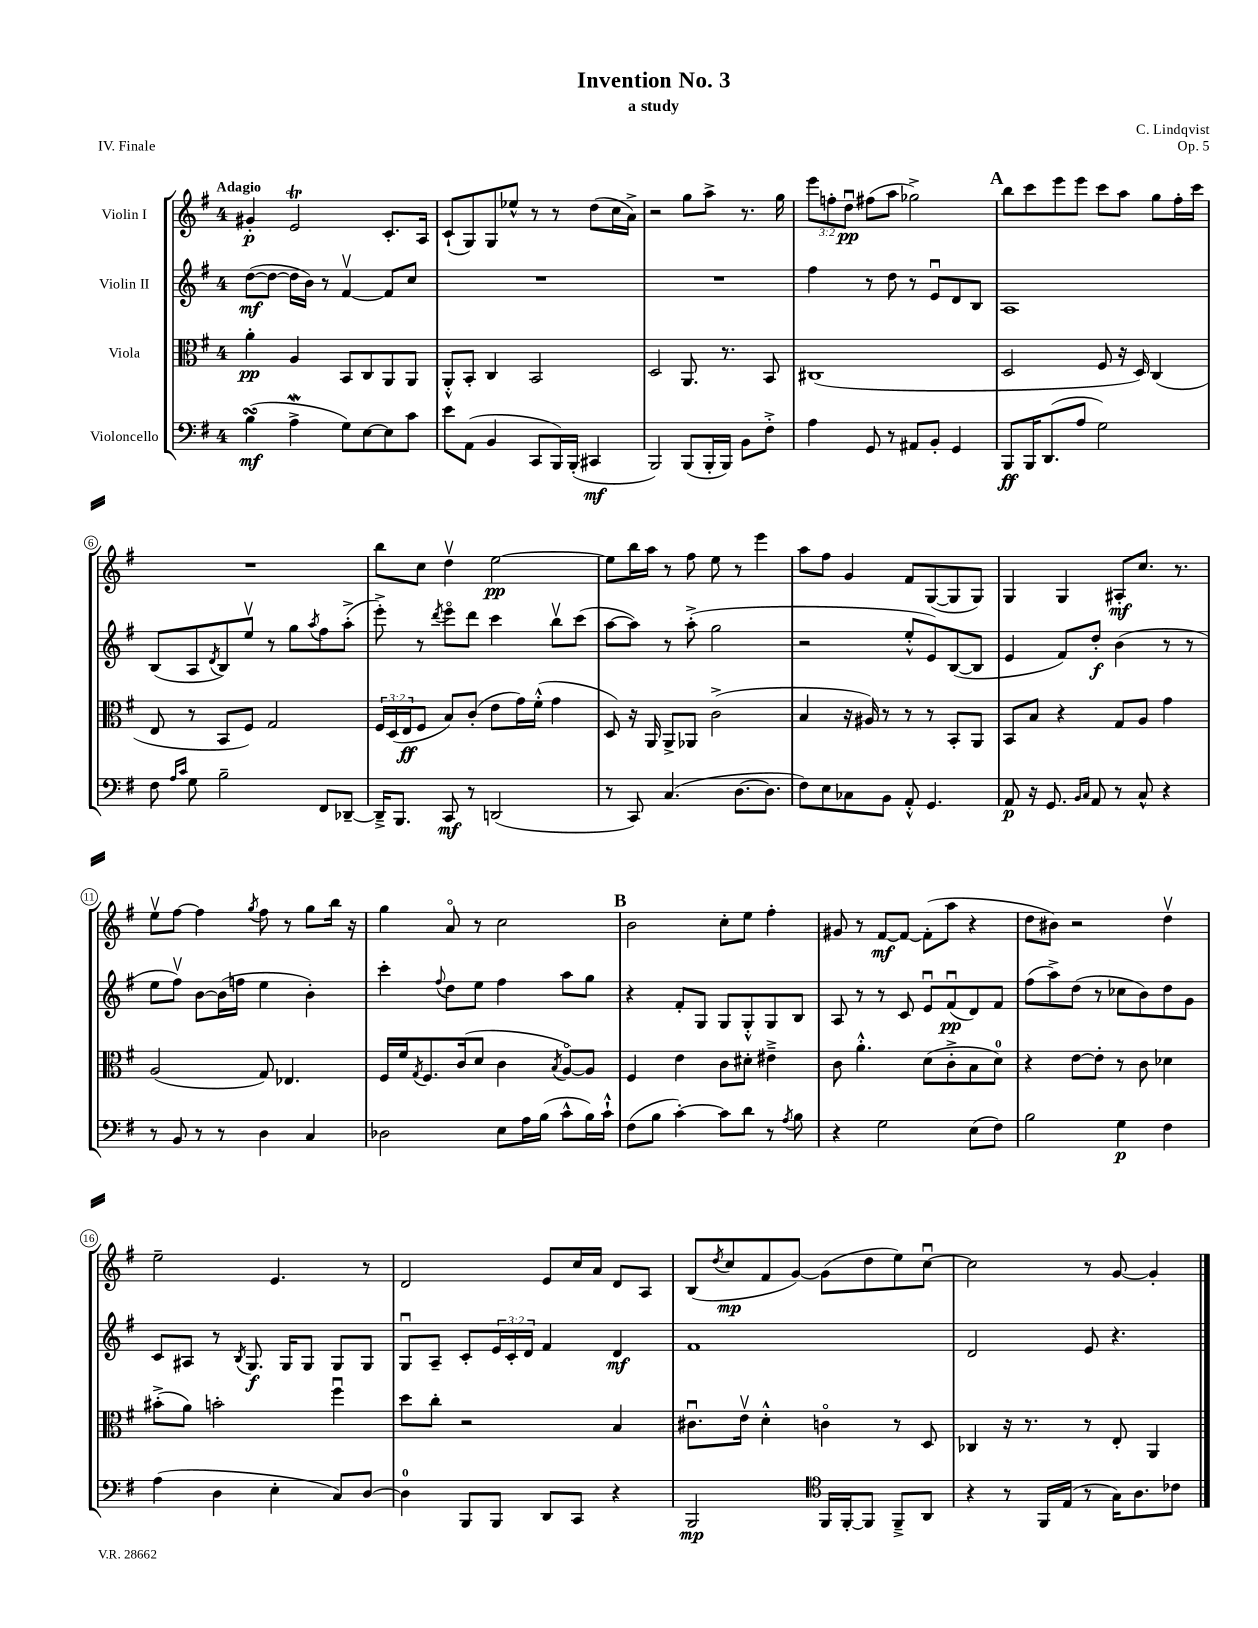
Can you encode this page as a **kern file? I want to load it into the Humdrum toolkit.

**kern	**kern	**kern	**kern
*staff4	*staff3	*staff2	*staff1
*clefF4	*clefC3	*clefG2	*clefG2
*k[f#]	*k[f#]	*k[f#]	*k[f#]
*M4/4	*M4/4	*M4/4	*M4/4
(4B	4a'	([8dd	4g#'
.	.	8dd_	.
4A^	4A	16dd]	2e
.	.	16b)	.
.	.	8r	.
8G)	8BB	[4f#v	.
[8E	8C	.	.
8E]	8AA	8f#]	8.c'
8c	8AA	8cc	.
.	.	.	16A
=	=	=	=
8e	8AA'^^	1r	(8c`
(8AA	8BB'	.	8G)
4BB	4C	.	8G
.	.	.	8ee-^^
8CC	2BB	.	8r
16BBB)	.	.	8r
(16BBB'	.	.	.
4CC#	.	.	(8dd
.	.	.	16cc
.	.	.	16a^)
=	=	=	=
2BBB)	2D	1r	2r
(8BBB	8.AA	.	8gg
16BBB'	.	.	8aa^
16BBB)	8.r	.	.
8BB	.	.	8.r
8F#'^	8BB	.	.
.	.	.	16gg
=	=	=	=
4A	(1C#	4ff#	12eee
.	.	.	12ff'
.	.	.	12ddu
8GG	.	8r	(8ff#
8r	.	8dd	8aa
8AA#	.	8r	2gg-^)
8BB'	.	8eu	.
4GG	.	8d	.
.	.	8B	.
=	=	=	=
8BBB	2D	1A	8bb
16BBB	.	.	8ccc
(8.DD	.	.	.
.	.	.	8eee
8A	.	.	8eee
2G)	8F#	.	8ccc
.	16r	.	8aa
.	16D)	.	.
.	(4C	.	8gg
.	.	.	16ff#'
.	.	.	16ccc
=	=	=	=
8F#	8E	(8B	1r
16qqA	.	.	.
16qqc	.	.	.
8G	8r	8A	.
.	.	8qd	.
2B~	8BB	8B)	.
.	8F#)	8eev	.
.	2G	8r	.
.	.	8gg	.
.	.	8qaa	.
8FF#	.	8ff#	.
[8DD-~	.	(8aa'^	.
=	=	=	=
16DD-~^]	24F#	8eee'^)	8bb
.	(24D	.	.
8.BBB	.	.	.
.	24E	.	.
.	8F#	8r	8cc
.	.	8qddd	.
8CC	8B)	8eeeo	4ddv
8r	(8c'	8ddd	.
(2DD	8e	4ccc	[2ee
.	16g)	.	.
.	(16f#'^^	.	.
.	4g	8bbv	.
.	.	(8ccc	.
=	=	=	=
8r	8D)	[8aa	8ee]
8CC)	16r	8aa])	16bb
.	16AA	.	16aa
(4.C	8AA^	8r	8r
.	8AA-	(8aa'^	8ff#
.	(2c^	2gg	8ee
[8.D	.	.	8r
.	.	.	4eee
8.D]	.	.	.
=	=	=	=
8F#)	4B	2r	8aa
8E	.	.	8ff#
8C-	16r	.	4g
.	16A#)	.	.
8BB	8r	.	.
8AA'^^	8r	8ee'^^	8f#
4.GG	8r	8e)	([8G
.	8BB'	([8B	8G]
.	8AA	8B]	8G)
=	=	=	=
8AA	8BB	4e	4G
16r	8B	.	.
8.GG	.	.	.
.	4r	8f#)	4G
16qqBB	.	.	.
16qqC	.	.	.
8AA	.	8dd'	.
8r	8G	(4b	8A#'
8C^^	8A	.	8.cc
4r	4g	8r	.
.	.	.	8.r
.	.	8r	.
=	=	=	=
8r	(2A	8ee	8eev
8BB	.	8ff#v)	[8ff#
8r	.	[8b	4ff#]
8r	.	(16b]	.
.	.	16ff	.
.	.	.	8qgg
4D	8G)	4ee	8ff#
.	4.E-	.	8r
4C	.	4b')	8gg
.	.	.	16bb
.	.	.	16r
=	=	=	=
2D-	16F#	4ccc'	4gg
.	16f#	.	.
.	8qG	.	.
.	8.F#	.	.
.	.	8qqff#	.
.	.	8dd	8ao
.	(16c	.	.
.	8d	8ee	8r
8E	4c	4ff#	2cc
16A	.	.	.
(16B	.	.	.
.	8qB	.	.
8c^^	[8Ao)	8aa	.
16B)	8A]	8gg	.
16c`^^	.	.	.
=	=	=	=
(8F#	4F#	4r	2b
8B	.	.	.
[4c')	4e	8f#'	.
.	.	8G	.
8c]	8c	8G	8cc'
8d	8d#'	8G'^^	8ee
8r	4e#~^	8G	4ff#'
8qA	.	.	.
8B	.	8B	.
=	=	=	=
4r	8c	8A	8g#
.	4.a'^^	8r	8r
2G	.	8r	[8f#
.	.	8c	8f#_
.	(8d	8eu	(8f#']
.	8c'^	(8f#u	8aa
(8E	8B	8d)	4r
8F#)	8d)	8f#	.
=	=	=	=
2B	4r	(8ff#	8dd
.	.	8aa^)	8b#)
.	[8e	(8dd	2r
.	8e']	8r	.
4G	8r	8cc-	.
.	8c	8b)	.
4F#	4d-	8dd	4ddv
.	.	8g	.
=	=	=	=
(4A	(8b#'^	8c	2ee~
.	8a)	8A#	.
4D	2b'	8r	.
.	.	8qB	.
.	.	8.G	.
4E'	.	.	4.e
.	.	16G	.
.	.	8G	.
8C)	4ff#u	8G	.
[8D	.	8G	8r
=	=	=	=
4D]	8dd	8Gu	2d
.	8cc'	8A~	.
8BBB	2r	8c'	.
8BBB	.	24e	.
.	.	24c'	.
.	.	24d	.
8DD	.	4f#	8e
8CC	.	.	16cc
.	.	.	16a
4r	4B	4d	8d
.	.	.	8A
=	=	=	=
2BBB	8.c#u	1f#	(8B
.	.	.	8qdd
.	.	.	8cc
.	16ev	.	.
.	4d'^^	.	8f#
.	.	.	[8g)
*clefC4	*	*	*
16FF#	4co	.	(8g]
[16FF#'	.	.	.
8FF#]	.	.	8dd
8FF#~^	8r	.	8ee)
8AA	8D	.	[8ccu
=	=	=	=
4r	4C-	2d	2cc]
8r	16r	.	.
.	8.r	.	.
16FF#	.	.	.
(16E	.	.	.
8r	8r	8e	8r
16G)	8E'	4.r	[8g
8.A	.	.	.
.	4AA	.	4g']
8c-	.	.	.
==	==	==	==
*-	*-	*-	*-
